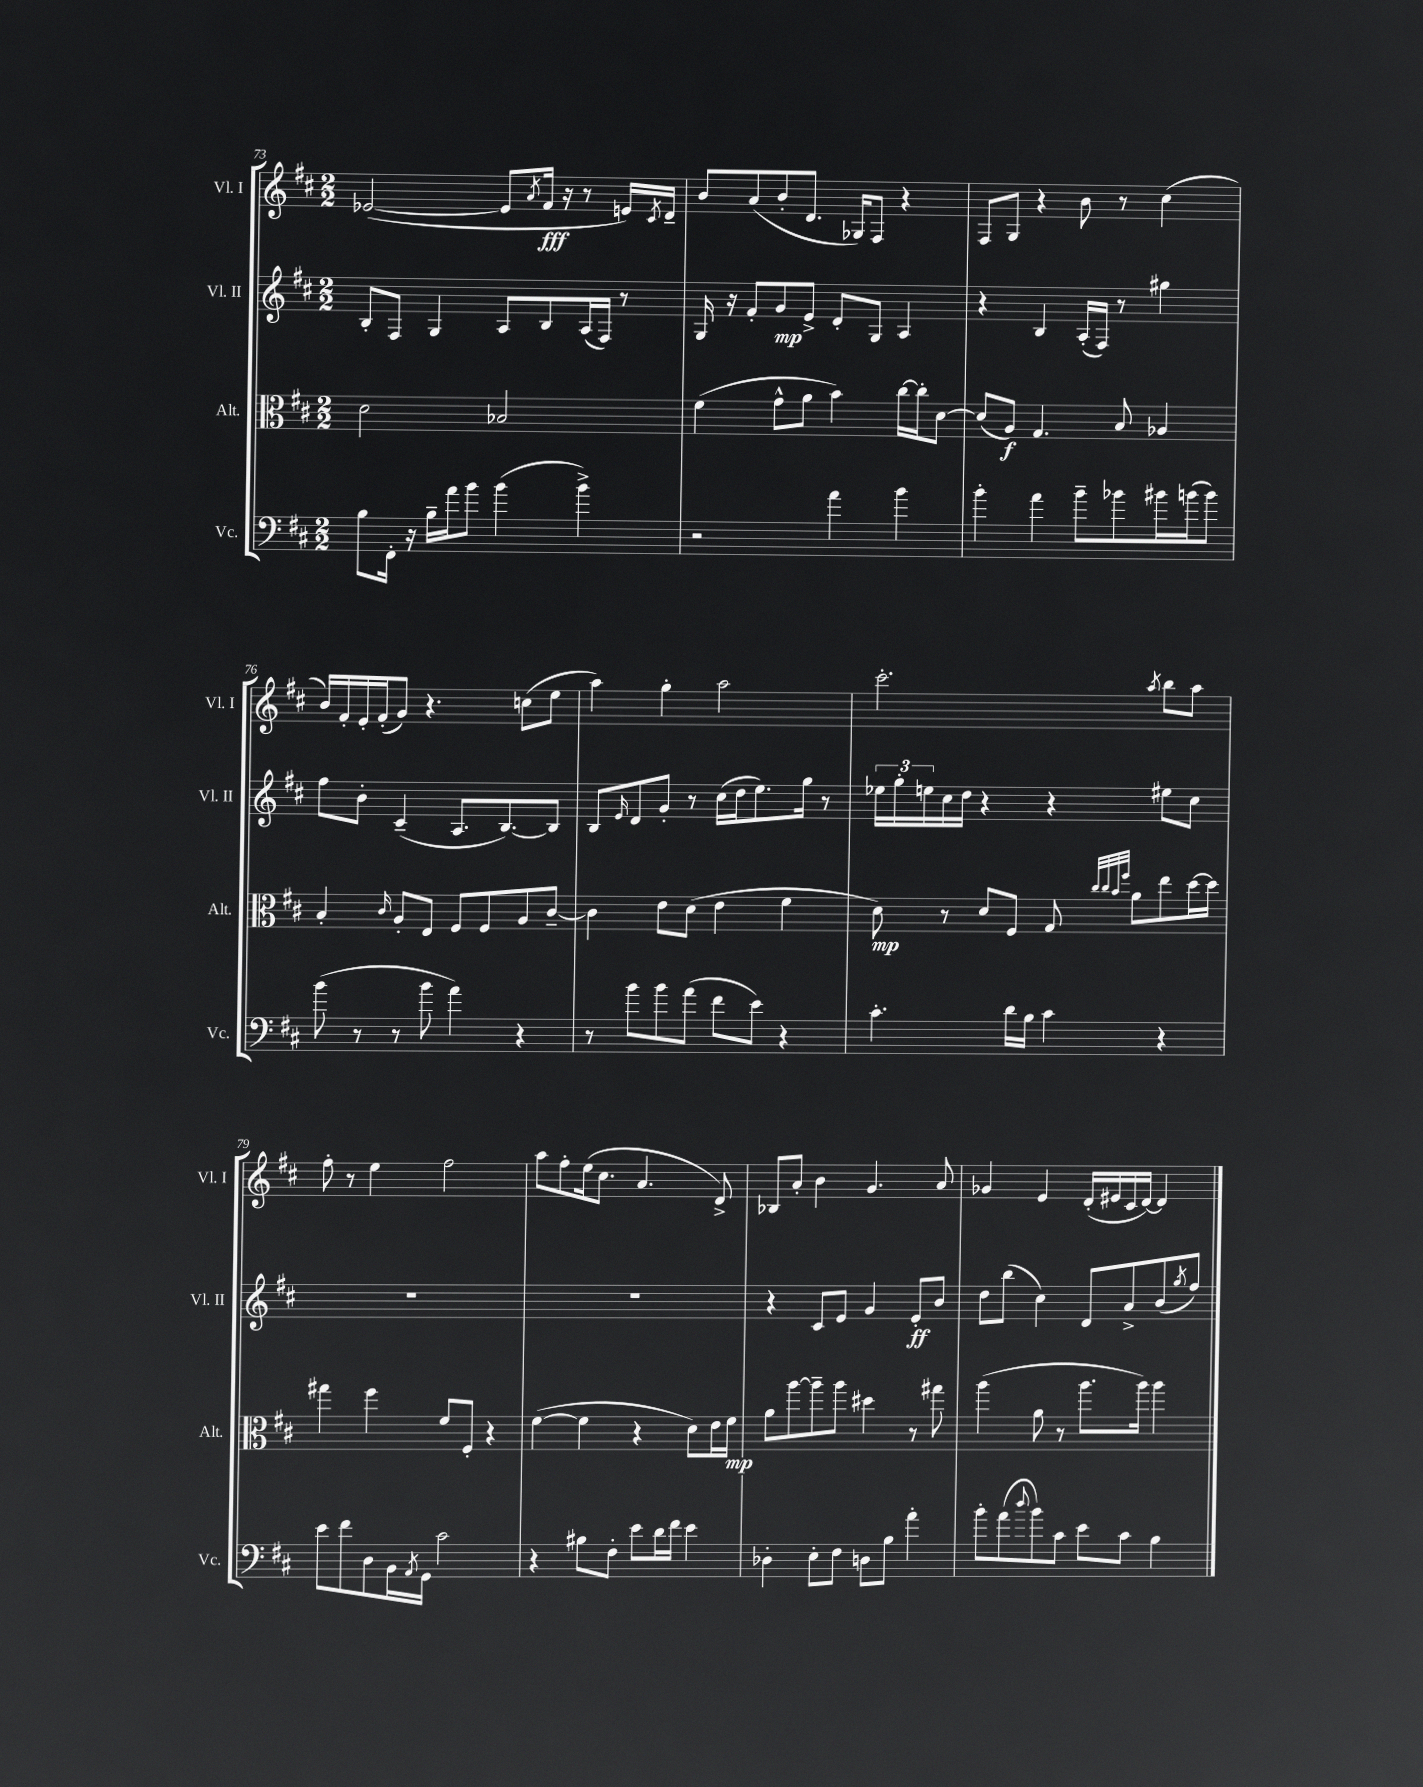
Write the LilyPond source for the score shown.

<<
\new StaffGroup <<
\new Staff = "s0" \with { instrumentName = "Vl. I" shortInstrumentName = "Vl. I" } {
    \clef treble \key d \major \numericTimeSignature \time 2/2
    ees'2~( ees'8 \acciaccatura { a'8 } fis'16\fff r16 r8 e'16) \acciaccatura { cis'8 } d'16-- |
    b'8 a'8( b'8-. d'8. ges16) fis8 r4 |
    fis8 g8 r4 b'8 r8 cis''4( |
    b'16) fis'16-. e'16-. fis'16-.( g'8) r4. c''8( e''8 |
    a''4) g''4-. a''2 |
    cis'''2.-. \acciaccatura { a''8 } b''8 a''8 |
    fis''8-. r8 e''4 fis''2 |
    a''8 fis''8-. e''16( cis''8. a'4. d'8->) |
    bes8 a'8-. b'4 g'4. a'8 |
    ges'4 e'4 d'16-.( eis'16 cis'16 d'16~) d'4 \bar "|." |
}
\new Staff = "s1" \with { instrumentName = "Vl. II" shortInstrumentName = "Vl. II" } {
    \clef treble \key d \major \numericTimeSignature \time 2/2
    b8-. fis8 g4 a8 b8 a16( fis16) r8 |
    g16 r16 fis'8-. g'8\mp e'8-> d'8-. g8 a4 |
    r4 b4 a16-.( fis16) r8 gis''4 |
    fis''8 b'8-. cis'4--( a8. b8.~) b8 |
    b8 \grace { e'16 } d'8 g'8-. r8 cis''16( d''16 e''8.) g''16 r8 |
    \tuplet 3/2 { ees''16 g''16-. e''16 } cis''16 d''16 r4 r4 eis''8 cis''8 |
    R1 |
    R1 |
    r4 cis'8 e'8 g'4 e'8-.\ff b'8 |
    d''8 b''8( cis''4) d'8 a'8-> b'8( \acciaccatura { g''8 } fis''8) \bar "|." |
}
\new Staff = "s2" \with { instrumentName = "Alt." shortInstrumentName = "Alt." } {
    \clef alto \key d \major \numericTimeSignature \time 2/2
    d'2 bes2 |
    fis'4( g'8-^ a'8 b'4) cis''16~ cis''16-. d'8~ |
    d'8( a8\f) g4. b8 aes4 |
    b4-. \grace { cis'16 } a8-. e8 fis8 fis8 a8 cis'8~-- |
    cis'4 e'8 d'8( e'4 fis'4 |
    d'8\mp) r8 d'8 fis8 g8 \grace { cis''32 cis''32 b'32 fis''32 } a'8 e''8 d''16~ d''16 |
    gis''4 fis''4 fis'8 fis8-. r4 |
    fis'4~( fis'4 r4 d'8) e'16 fis'16\mp |
    a'8 a''8~ a''8-- a''8 dis''4 r8 gis''8 |
    a''4( a'8 r8 a''8. a''16) a''4 \bar "|." |
}
\new Staff = "s3" \with { instrumentName = "Vc." shortInstrumentName = "Vc." } {
    \clef bass \key d \major \numericTimeSignature \time 2/2
    b8 fis,16-. r16 b16-- a'16 b'8 b'4( b'4->) |
    r2 a'4 b'4 |
    b'4-. a'4 b'8-- bes'8 bis'16 b'16( b'8) |
    b'8( r8 r8 b'8 a'4) r4 |
    r8 b'8 b'8 a'8( fis'8 e'8) r4 |
    cis'4.-. d'16 b16 cis'4 r4 |
    e'8 fis'8 d8 b,16 \acciaccatura { a,8 } g,16 cis'2 |
    r4 bis8 fis8-. e'8 d'16 fis'16 e'4 |
    des4-. e8-. fis8 d8 b8 a'4-. |
    b'8-. a'8( \appoggiatura { d''8 } b'8) cis'8 e'8 cis'8 b4 \bar "|." |
}
>>
>>
\layout { \context { \Score currentBarNumber = #73 } }
